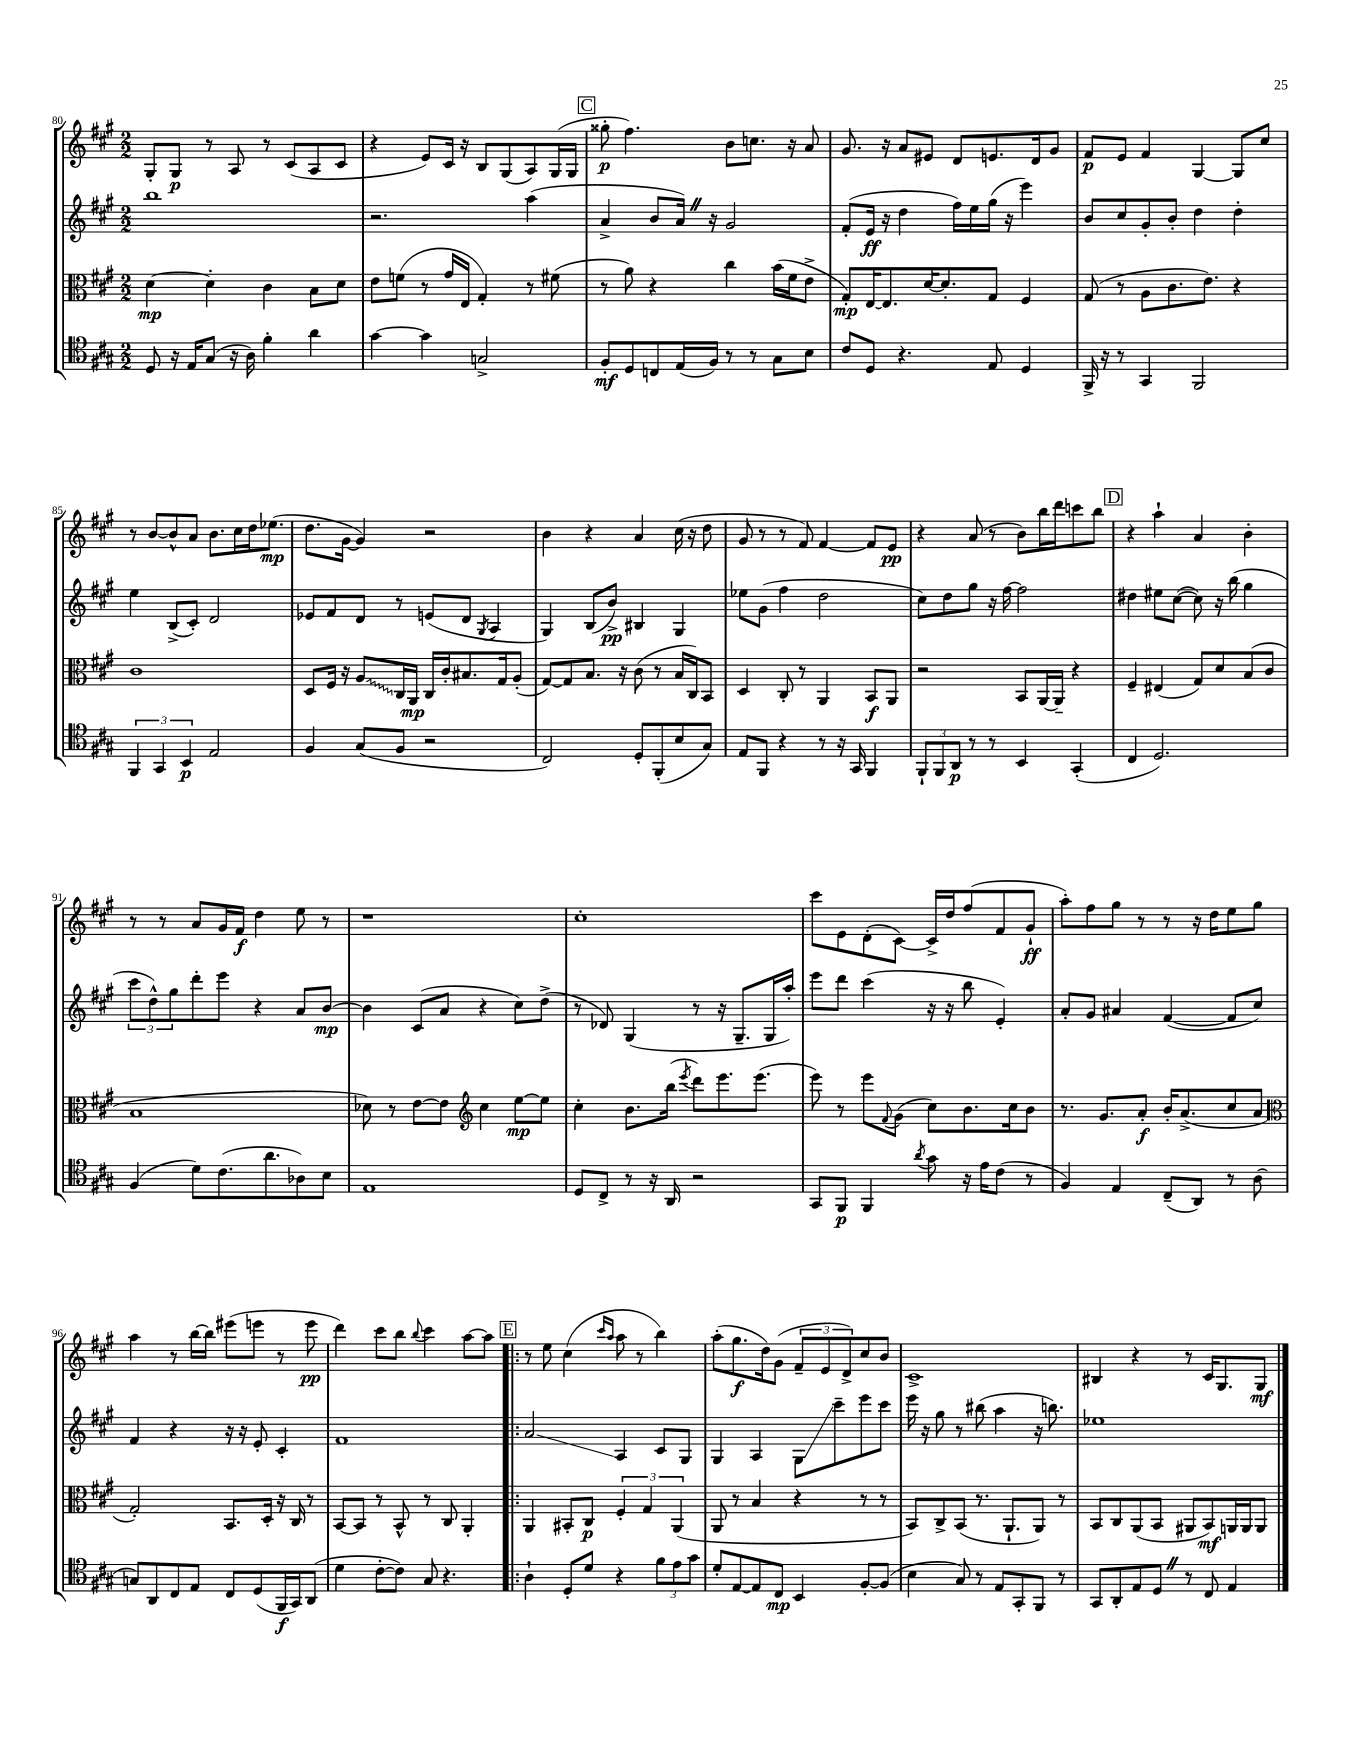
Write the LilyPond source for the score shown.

<<
\new StaffGroup <<
\new Staff = "s0" {
    \clef treble \key a \major \numericTimeSignature \time 2/2
    gis8-. gis8\p r8 a8 r8 cis'8( a8 cis'8 |
    r4 e'8) cis'16 r16 b8 gis8( a8) gis16( gis16 |
    \mark \markup { \box "C" } gisis''8-.\p fis''4.) b'8 c''8. r16 a'8 |
    gis'8. r16 a'8 eis'8 d'8 e'8. d'16 gis'8 |
    fis'8\p e'8 fis'4 gis4~ gis8 cis''8 |
    r8 b'8~ b'8-^ a'8 b'8. cis''16 d''16 ees''8.\mp( |
    d''8. gis'16~ gis'4) r2 |
    b'4 r4 a'4 cis''16( r16 d''8 |
    gis'8 r8 r8 fis'8) fis'4~ fis'8 e'8\pp |
    r4 a'8( r8 b'8) b''16 d'''16 c'''8 b''8 |
    \mark \markup { \box "D" } r4 a''4-! a'4 b'4-. |
    r8 r8 a'8 gis'16 fis'16\f d''4 e''8 r8 |
    r1 |
    cis''1-. |
    cis'''8 e'8 d'8-.( cis'8~) cis'16-> d''16 fis''8( fis'8 gis'8-!\ff |
    a''8-.) fis''8 gis''8 r8 r8 r16 d''16 e''8 gis''8 |
    a''4 r8 b''16~ b''16 eis'''8( e'''8 r8 e'''8\pp |
    d'''4) cis'''8 b''8 \appoggiatura { b''8 } cis'''4 a''8~ a''8 |
    \mark \markup { \box "E" } \bar ".|:" r8 e''8 cis''4( \grace { cis'''16 a''16 } a''8 r8 b''4) |
    a''8-.( gis''8.\f d''16) gis'8( \tuplet 3/2 { fis'8-- e'8 d'8->) } cis''8 b'8 |
    cis'1-> |
    bis4 r4 r8 cis'16 gis8. gis8\mf \bar "|." |
}
\new Staff = "s1" {
    \clef treble \key a \major \numericTimeSignature \time 2/2
    b''1 |
    r2. a''4( |
    \mark \markup { \box "C" } a'4-> b'8 a'16) \once \override BreathingSign.text = \markup { \musicglyph "scripts.caesura.straight" } \breathe r16 gis'2 |
    fis'8-.( e'16\ff r16 d''4 fis''16) e''16 gis''16( r16 e'''4) |
    b'8 cis''8 gis'8-. b'8-. d''4 d''4-. |
    e''4 b8->( cis'8-.) d'2 |
    ees'8 fis'8 d'8 r8 e'8( d'8 \acciaccatura { gis8 } a4 |
    gis4) b8( b'8->\pp) bis4 gis4 |
    ees''8 gis'8( fis''4 d''2 |
    cis''8) d''8 gis''8 r16 fis''16~ fis''2 |
    \mark \markup { \box "D" } dis''4 eis''8 cis''8~( cis''8) r16 b''16( gis''4 |
    \tuplet 3/2 { cis'''8 d''8-^) gis''8 } d'''8-. e'''8 r4 a'8 b'8~\mp |
    b'4 cis'8( a'8 r4 cis''8) d''8->( |
    r8 des'8) gis4( r8 r16 gis8.-- gis16 a''16-.) |
    e'''8 d'''8 cis'''4( r16 r16 b''8 e'4-.) |
    a'8-. gis'8 ais'4 fis'4~( fis'8 cis''8) |
    fis'4 r4 r16 r16 e'8-. cis'4-. |
    fis'1 |
    \mark \markup { \box "E" } \bar ".|:" a'2\glissando a4 cis'8 gis8 |
    gis4 a4 gis8\glissando cis'''8-- e'''8 cis'''8 |
    e'''16 r16 gis''8 r8 bis''8( a''4 r16 b''8.) |
    ees''1 \bar "|." |
}
\new Staff = "s2" {
    \clef alto \key a \major \numericTimeSignature \time 2/2
    d'4~\mp d'4-. cis'4 b8 d'8 |
    e'8 f'8( r8 gis'16 e16 gis4-.) r8 fis'8( |
    \mark \markup { \box "C" } r8 a'8) r4 cis''4 b'16( fis'16 e'8-> |
    gis8-.\mp) e16~ e8. d'16~ d'8.-. gis8 fis4 |
    gis8( r8 a8 cis'8. e'8.) r4 |
    cis'1 |
    d8 fis16 r16 \once \override Glissando.style = #'zigzag a8\glissando cis16 a,16\mp cis16 cis'16-. bis8. gis16 a8-.( |
    gis8~) gis8 b8. r16 cis'8( r8 b16 cis16) b,8 |
    d4 cis8-. r8 a,4 b,8\f a,8 |
    r2 b,8 a,16~ a,16-- r4 |
    \mark \markup { \box "D" } fis4-- eis4( gis8) d'8 b8( cis'8 |
    b1 |
    des'8) r8 e'8~ e'8 \clef treble cis''4 e''8~\mp e''8 |
    cis''4-. b'8. b''16( \acciaccatura { e'''8 } d'''8) e'''8. e'''8.( |
    e'''8) r8 e'''8 \appoggiatura { fis'8 } gis'8( cis''8) b'8. cis''16 b'8 |
    r8. gis'8. a'8-.\f b'16-. a'8.->( cis''8 a'8 |
    \clef alto gis2-.) b,8. d16-. r16 cis16 r8 |
    b,8~ b,8 r8 b,8-^ r8 cis8 a,4-. |
    \mark \markup { \box "E" } \bar ".|:" a,4 bis,8-. cis8\p \tuplet 3/2 { fis4-. gis4 a,4( } |
    a,8 r8 b4 r4 r8 r8 |
    b,8) cis8-> b,8( r8. a,8.-! a,8) r8 |
    b,8 cis8 a,8( b,8 ais,8 b,8\mf) a,16 a,16 a,8 \bar "|." |
}
\new Staff = "s3" {
    \clef tenor \key a \major \numericTimeSignature \time 2/2
    d8 r16 e16 gis8( r16 a16) fis'4-. a'4 |
    gis'4~ gis'4 g2-> |
    \mark \markup { \box "C" } fis8-.\mf d8 c8 e16( fis16) r8 r8 gis8 b8 |
    cis'8 d8 r4. e8 d4 |
    fis,16-> r16 r8 gis,4 fis,2 |
    \tuplet 3/2 { fis,4 gis,4 b,4\p } e2 |
    fis4 gis8( fis8 r2 |
    cis2) d8-. fis,8-.( b8 gis8) |
    e8 fis,8 r4 r8 r16 gis,16 fis,4 |
    \tuplet 3/2 { fis,8-! fis,8 a,8\p } r8 r8 b,4 gis,4-.( |
    \mark \markup { \box "D" } cis4 d2.) |
    fis4( d'8) cis'8.( a'8. aes8) b8 |
    e1 |
    d8 cis8-> r8 r16 a,16 r2 |
    gis,8 fis,8\p fis,4 \acciaccatura { a'8 } gis'8 r16 e'16 cis'8( r8 |
    fis4) e4 cis8--( a,8) r8 a8( |
    g8) a,8 cis8 e8 cis8 d8( fis,16\f gis,16) a,8( |
    d'4 cis'8~-. cis'8) gis8 r4. |
    \mark \markup { \box "E" } \bar ".|:" a4-! d8-. d'8 r4 \tuplet 3/2 { fis'8 e'8 gis'8 } |
    d'8-. e8~ e8 cis8\mp b,4 fis8~-. fis8( |
    b4 gis8) r8 e8 gis,8-. fis,8 r8 |
    gis,8 a,8-. e8 d8 \once \override BreathingSign.text = \markup { \musicglyph "scripts.caesura.straight" } \breathe r8 cis8 e4 \bar "|." |
}
>>
>>
\layout { \context { \Score currentBarNumber = #80 } }
